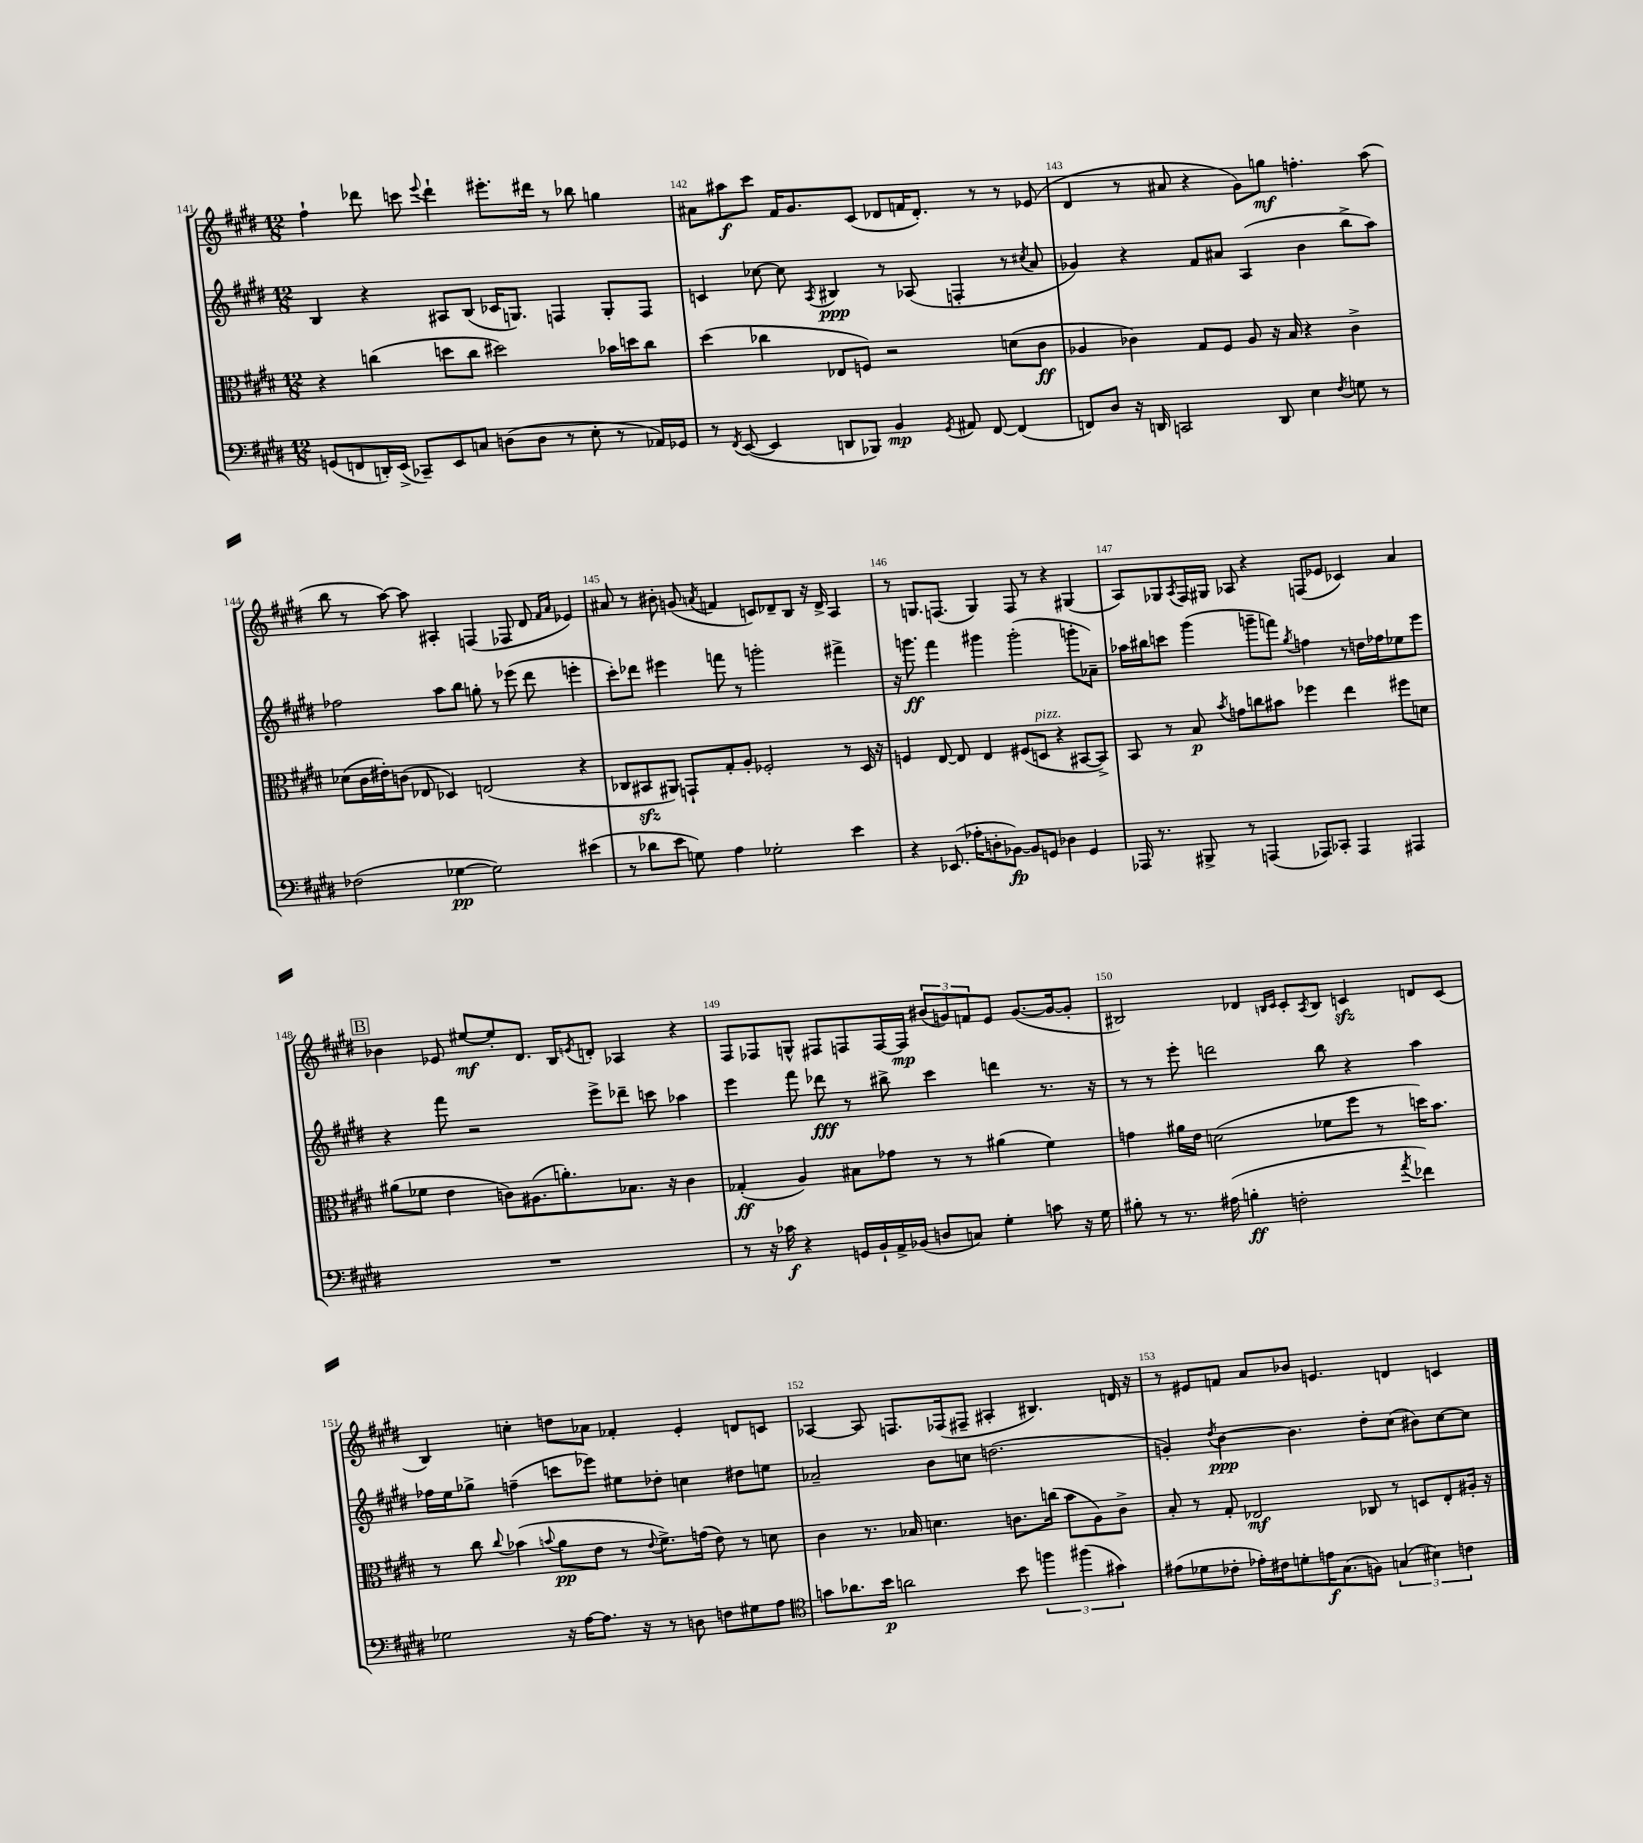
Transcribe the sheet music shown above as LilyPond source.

<<
\new StaffGroup <<
\new Staff = "s0" {
    \clef treble \key e \major \numericTimeSignature \time 12/8
    fis''4-! des'''8 c'''8 \appoggiatura { e'''8 } des'''4-! eis'''8.-. dis'''16 r8 bes''8 g''4 |
    ais'8 ais''8\f cis'''8 fis'16 gis'8. cis'8( des'8 f'16 des'8.-.) r8 r8 ees'8( |
    dis'4 r8 ais'8 r4 gis'8) g''8\mf f''4.-. a''8( |
    b''8 r8 a''8~) a''8 ais4-. f4( fes8 dis'8 \grace { fis'16 a'16 } ees'4) |
    ais'8 r8 bis'8-. g'8( \acciaccatura { a'8 } f'4 c'8) des'8-- b8 r16 des'16-> a4 |
    r8 g8. f8.( g4) f8 r8 r4 gis4( |
    a8) ges8 \acciaccatura { a8 } fis16 gis16 aes8 r4 f8( ees'8 ces'4) a'4 |
    \mark \markup { \box "B" } bes'4 ees'8 eis''8~\mf eis''8-. dis'8. b16 \acciaccatura { e'8 } d'8-. aes4 r4 |
    fis8 fes8 g8-^ fis8 f8 f16~ f16\mp \tuplet 3/2 { bis'8( g'8) f'8 } e'8 g'8.~( g'16~ g'8-. |
    bis2) des'4 \grace { b16 cis'16 } cis'8-. \acciaccatura { a8 } b8 c'4\sfz d'8 c'8( |
    b4) c''4-. d''8 aes'8 fes'4-. e'4-. d'8 c'8 |
    aes4~ aes8 f8. fes16( fis8-- ais4-. bis4.) d'16 r16 |
    r8 eis'8 f'8 a'8 bes'8 e'4. d'4 c'4 \bar "|." |
}
\new Staff = "s1" {
    \clef treble \key e \major \numericTimeSignature \time 12/8
    b4 r4 ais8 b8( ces'16 g8.) f4 g8-. f8 |
    c'4 ces''8~ ces''8 \acciaccatura { a8 } bis4\ppp r8 aes8( f4-. r8 \acciaccatura { cis''8 } a'8 |
    ges'4) r4 fis'8 ais'8 a4( b'4 b''8-> a''8) |
    fes''2 a''8 b''8 g''8-. r8 ees'''8( dis'''8 e'''4-. |
    cis'''8-.) des'''8 eis'''4 f'''8 r8 g'''2-. fis'''4-> |
    r16 g'''8.\ff fis'''4 gis'''4 gis'''2-.( g'''8-. aes'8--) |
    aes''16 bis''16 c'''8 gis'''4( g'''8-- f'''8) \acciaccatura { gis''8 } f''4 r8 d''16 fes''16 ees''8 e'''8 |
    \mark \markup { \box "B" } r4 fis'''8 r2 e'''8-> des'''8-- c'''8 aes''4 |
    e'''4 fis'''8 des'''8\fff r8 bis''8-> cis'''4 d'''4 r8. r16 |
    r8 r8 e'''8-. d'''2 b''8 r4 a''4 |
    fes''16 e''16 ges''8-> f''4--( c'''8 ees'''8) eis''8 des''8-. c''4 dis''8 e''8 |
    aes'2-- b'8 c''8 d''2.( |
    g'4-.) \acciaccatura { dis''8 } b'4~\ppp b'4. dis''8-. cis''8( bis'8) cis''8~ cis''8 \bar "|." |
}
\new Staff = "s2" {
    \clef alto \key e \major \numericTimeSignature \time 12/8
    r4 c''4( d''8 c''8 dis''2) bes'16 d''16 c''8 |
    dis''4( ces''4 ees8 f8) r2 d'8( cis'8\ff |
    aes4 ces'4) gis8 fis8 aes8 r16 b16 r4 ces'4-> |
    des'8( cis'16 eis'16-.) c'8( ees8 des4) e2( r4 |
    ces8 bis,8\sfz ais,8) g,8-! gis8-. a8-. fes2-. r8 dis16 r16 |
    f4 e8~ e8 e4 fis8( d8^\markup { \italic "pizz." } r4 bis,8~ bis,8->) |
    b,8 r8 b8\p \acciaccatura { b'8 } g'8 c''8 bis'8 fes''4 e''4 fis''8 d'8 |
    \mark \markup { \box "B" } ais'8( fes'8 e'4 c'8) ais8.( a'8.-.) bes8. r16 c'4 |
    ges4-.\ff( a4) bis8 ges'8 r8 r8 ais'4( fis'4) |
    g'4 ais'16 e'16 d'2( fes'8 fis''8 r8 d''16) b'8. |
    r8 cis''8 \appoggiatura { cis''8 } bes'4( \appoggiatura { b'8 } a'8\pp e'8 r8 \appoggiatura { e'8 } fis'8.->) g'16( e'8) r8 d'8 |
    cis'4 r8. bes16 d'4. c'8. c''16( b'8 a8) c'8-> |
    b8-. r8 gis8-. ees2\mf ces8 r8 d8 ees8-. ais16-. r16 \bar "|." |
}
\new Staff = "s3" {
    \clef bass \key e \major \numericTimeSignature \time 12/8
    g,8( f,8 d,16-.) e,16->( ces,8--) e,8 c8 d8( d8 r8 e8-. r8 aes,16) ges,16 |
    r8 \acciaccatura { fis,8 } e,8~( e,4 d,8 bes,,8) b,4\mp \acciaccatura { gis,8 } ais,8 fis,8~ fis,4( |
    f,8) dis8 r16 d,16 c,2 d,8 e4 \acciaccatura { fis8 } g8 r8 |
    fes2( ges4~\pp ges2) eis'4( |
    r8 des'8 e'8 g8) a4 ges2-. e'4 |
    r4 ees,8.( aes16-. d8-. bes,8~\fp) bes,8 g,8 des4 g,4 |
    aes,,16 r8. bis,,8-> r8 a,,4( aes,,8) ces,8-. aes,,4 ais,,4 |
    \mark \markup { \box "B" } R1. |
    r8 r16 ces'16\f r4 g,16 b,16-! a,16-> bes,16( d8 c8) gis4-. c'8 r16 gis16 |
    bis8-. r8 r8. ais16( b4-.\ff f2-. \acciaccatura { a'8 } fes'4) |
    ges2 r16 a16~ a8. r16 r8 d8 f8 gis8 a8 |
    \clef tenor g'8 aes'8. b'16\p a'2 b'8 \tuplet 3/2 { f''4 fis''4( gis'4) } |
    eis'8( des'8 ces'8-. ees'16-.) cis'16 d'8-. e'16\f gis8.( f8) \tuplet 3/2 { g4( bis4) c'4 } \bar "|." |
}
>>
>>
\layout { \context { \Score currentBarNumber = #141 \override BarNumber.break-visibility = ##(#f #t #t) barNumberVisibility = #all-bar-numbers-visible } }
